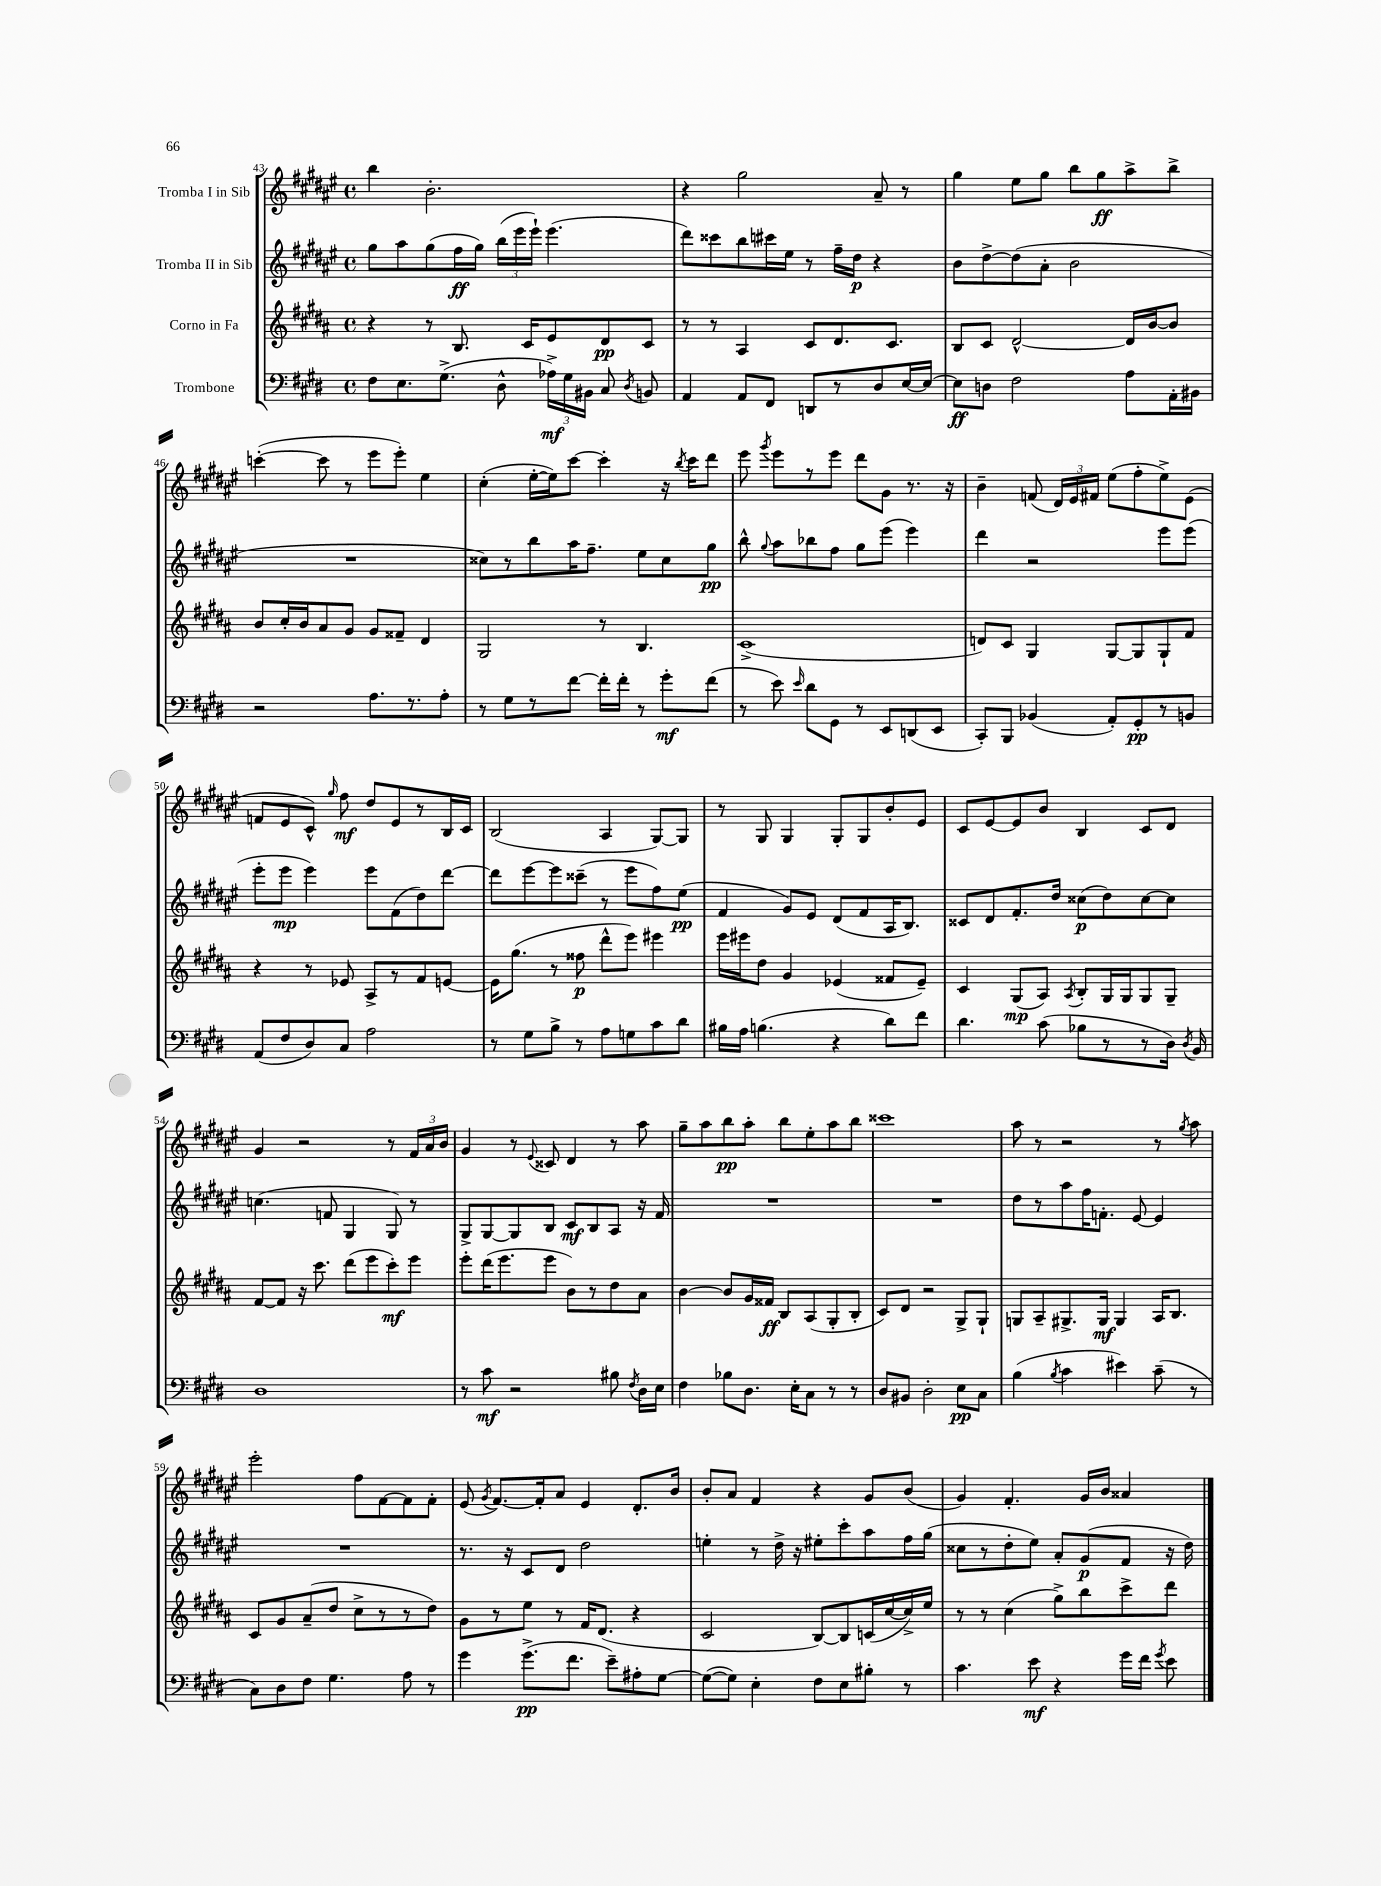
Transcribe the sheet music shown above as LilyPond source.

<<
\new StaffGroup <<
\new Staff = "s0" \with { instrumentName = "Tromba I in Sib" } {
    \clef treble \key fis \major \defaultTimeSignature \time 4/4
    \autoBeamOff b''4 b'2.-. |
    r4 gis''2 ais'8-- r8 |
    gis''4 eis''8[ gis''8] b''8[ gis''8\ff ais''8-> b''8]-> |
    c'''4~-.( c'''8 r8 eis'''8[ eis'''8]-.) eis''4 |
    cis''4-.( eis''16[~-. eis''16) cis'''8]~ cis'''4-. r16 \acciaccatura { b''8 } cis'''16[ dis'''8] |
    eis'''8 \acciaccatura { gis'''8 } eis'''8[ r8 eis'''8] dis'''8[ gis'8] r8. r16 |
    b'4-- f'8( \tuplet 3/2 { dis'16[) eis'16 fis'16] } eis''8[( fis''8-. eis''8->) eis'8]( |
    f'8[ eis'8 cis'8]-^) \grace { gis''16 } fis''8\mf dis''8[ eis'8 r8 b16 cis'16] |
    b2( ais4 gis8[~) gis8] |
    r8 gis8 gis4 gis8[-. gis8 b'8-. eis'8] |
    cis'8[ eis'8~ eis'8 b'8] b4 cis'8[ dis'8] |
    gis'4 r2 r8 \tuplet 3/2 { fis'16[ ais'16 b'16] } |
    gis'4 r8 \appoggiatura { eis'8 } cisis'8 dis'4 r8 ais''8 |
    gis''8[-- ais''8 b''8\pp ais''8]-. b''8[ eis''8-. ais''8 b''8] |
    cisis'''1 |
    ais''8 r8 r2 r8 \acciaccatura { gis''8 } ais''8 |
    eis'''2-. fis''8[ fis'8~ fis'8 fis'8]-. |
    eis'8( \acciaccatura { gis'8 } fis'8.[~) fis'16-. ais'8] eis'4 dis'8.[-. b'16] |
    b'8[-. ais'8] fis'4 r4 gis'8[ b'8]( |
    gis'4) fis'4.-. gis'16[ b'16] aisis'4 \bar "|." |
}
\new Staff = "s1" \with { instrumentName = "Tromba II in Sib" } {
    \clef treble \key fis \major \defaultTimeSignature \time 4/4
    \autoBeamOff gis''8[ ais''8 gis''8( fis''16\ff gis''16]) \tuplet 3/2 { b''16[( eis'''16 eis'''16]-!) } eis'''4.( |
    dis'''8[) cisis'''8 b''8 cis'''16 eis''16] r8 fis''16[-- dis''16]\p r4 |
    b'8[ dis''8~-> dis''8( ais'8]-. b'2 |
    R1 |
    cisis''8[) r8 b''8 ais''16 fis''8.]-- eis''8[ cisis''8 gis''8]\pp |
    b''8-^ \appoggiatura { gis''8 } ais''8[ bes''8 fis''8] gis''8[ eis'''8]( eis'''4) |
    dis'''4 r2 eis'''8[ eis'''8]( |
    eis'''8[-. eis'''8]\mp eis'''4) eis'''8[ fis'8( dis''8) dis'''8]~ |
    dis'''8[ eis'''8~ eis'''8 cisis'''8]--( r8 eis'''8[ fis''8) eis''8]\pp( |
    fis'4 gis'8[) eis'8] dis'8[( fis'8 ais16 b8.]) |
    cisis'8[ dis'8 fis'8.-. dis''16] cisis''8[\p( dis''8) cisis''8~ cisis''8] |
    c''4.( f'8 gis4 gis8) r8 |
    gis8[-> gis8~ gis8 b8] cis'8[\mf b8 ais8] r16 fis'16 |
    R1 |
    R1 |
    dis''8[ r8 ais''8 fis''16 f'8.]-. eis'8~ eis'4 |
    R1 |
    r8. r16 cis'8[ dis'8] dis''2 |
    e''4-. r8 dis''16-> r16 eis''8[-. cis'''8-. ais''8 fis''16 gis''16]( |
    cisis''8[ r8 dis''8-. eis''8]) ais'8[-. gis'8\p( fis'8] r16 dis''16) \bar "|." |
}
\new Staff = "s2" \with { instrumentName = "Corno in Fa" } {
    \clef treble \key b \major \defaultTimeSignature \time 4/4
    \autoBeamOff r4 r8 b8. cis'16[ e'8 dis'8\pp cis'8] |
    r8 r8 ais4 cis'8[ dis'8. cis'8.] |
    b8[ cis'8] dis'2~-^ dis'16[ b'16~ b'8] |
    b'8[ cis''16-. b'16 ais'8 gis'8] gis'8[ fisis'8]-- dis'4 |
    gis2 r8 b4. |
    cis'1->( |
    d'8[) cis'8] gis4 gis8[~ gis8 gis8-! fis'8] |
    r4 r8 ees'8 ais8[-> r8 fis'8 e'8]~ |
    e'16[ gis''8.]( r8 fisis''8\p dis'''8[-^ e'''8]) eis'''4 |
    e'''16[ eis'''16 dis''8] gis'4 ees'4( fisis'8[ ees'8]--) |
    cis'4 gis8[\mp( ais8]) \acciaccatura { ais8 } b8[-. gis16 gis16 gis8 gis8]-- |
    fis'8[~ fis'8] r16 cis'''8. dis'''8[( e'''8 cis'''8-.\mf) e'''8] |
    e'''8[-. dis'''16( e'''8. e'''8] b'8[) r8 dis''8 ais'8] |
    b'4~ b'8[ gis'16 fisis'16]\ff b8[ ais8( gis8-. b8]-. |
    cis'8[) dis'8] r2 gis8[-> gis8]-! |
    g8[ ais8-- gis8.-> gis16]\mf gis4 ais16[ b8.] |
    cis'8[ gis'8 ais'8--( dis''8] cis''8[-> r8 r8 dis''8]) |
    gis'8[ r8 e''8] r8 fis'16[ dis'8.]( r4 |
    cis'2 b8[~) b8 c'16( cis''16~ cis''16->) e''16] |
    r8 r8 cis''4( gis''8[->) b''8 cis'''8-> dis'''8] \bar "|." |
}
\new Staff = "s3" \with { instrumentName = "Trombone" } {
    \clef bass \key e \major \defaultTimeSignature \time 4/4
    \autoBeamOff fis8[ e8. gis8.]->( dis8-^ \tuplet 3/2 { aes16[->\mf) gis16 bis,16] } cis8 \acciaccatura { dis8 } b,8 |
    a,4 a,8[ fis,8] d,8[ r8 dis8 e16~ e16]~ |
    e8[\ff d8] fis2 a8[ a,16-. bis,16] |
    r2 a8.[ r8. a8]-. |
    r8 gis8[ r8 fis'8]~ fis'16[-. fis'16]-. r8 gis'8[-.\mf fis'8]( |
    r8 e'8) \grace { e'16 } dis'8[ gis,8] r8 e,8[ d,8( e,8] |
    cis,8[-.) b,,8] bes,4( a,8[-.) gis,8-.\pp r8 b,8] |
    a,8[( fis8 dis8) cis8] a2 |
    r8 gis8[ b8]-> r8 a8[ g8 cis'8 dis'8] |
    bis16[ a16] b4.( r4 dis'8[) fis'8] |
    dis'4. cis'8( bes8[ r8 r8 dis16]) \acciaccatura { dis8 } b,16 |
    dis1 |
    r8 cis'8\mf r2 bis8 \acciaccatura { fis8 } dis16[ e16] |
    fis4 bes8[ dis8.] e16[-. cis8] r8 r8 |
    dis8[ bis,8] dis2-. e8[\pp cis8] |
    b4( \acciaccatura { b8 } cis'4 eis'4) cis'8--( r8 |
    cis8[) dis8 fis8] gis4. a8 r8 |
    gis'4 gis'8.[->\pp( fis'8.] e'8[--) ais8-. gis8]~ |
    gis8[~( gis8]) e4-. fis8[ e8 bis8]-. r8 |
    cis'4. e'8\mf r4 gis'16[ fis'16] \acciaccatura { gis'8 } e'8 \bar "|." |
}
>>
>>
\layout { \context { \Score currentBarNumber = #43 } }
